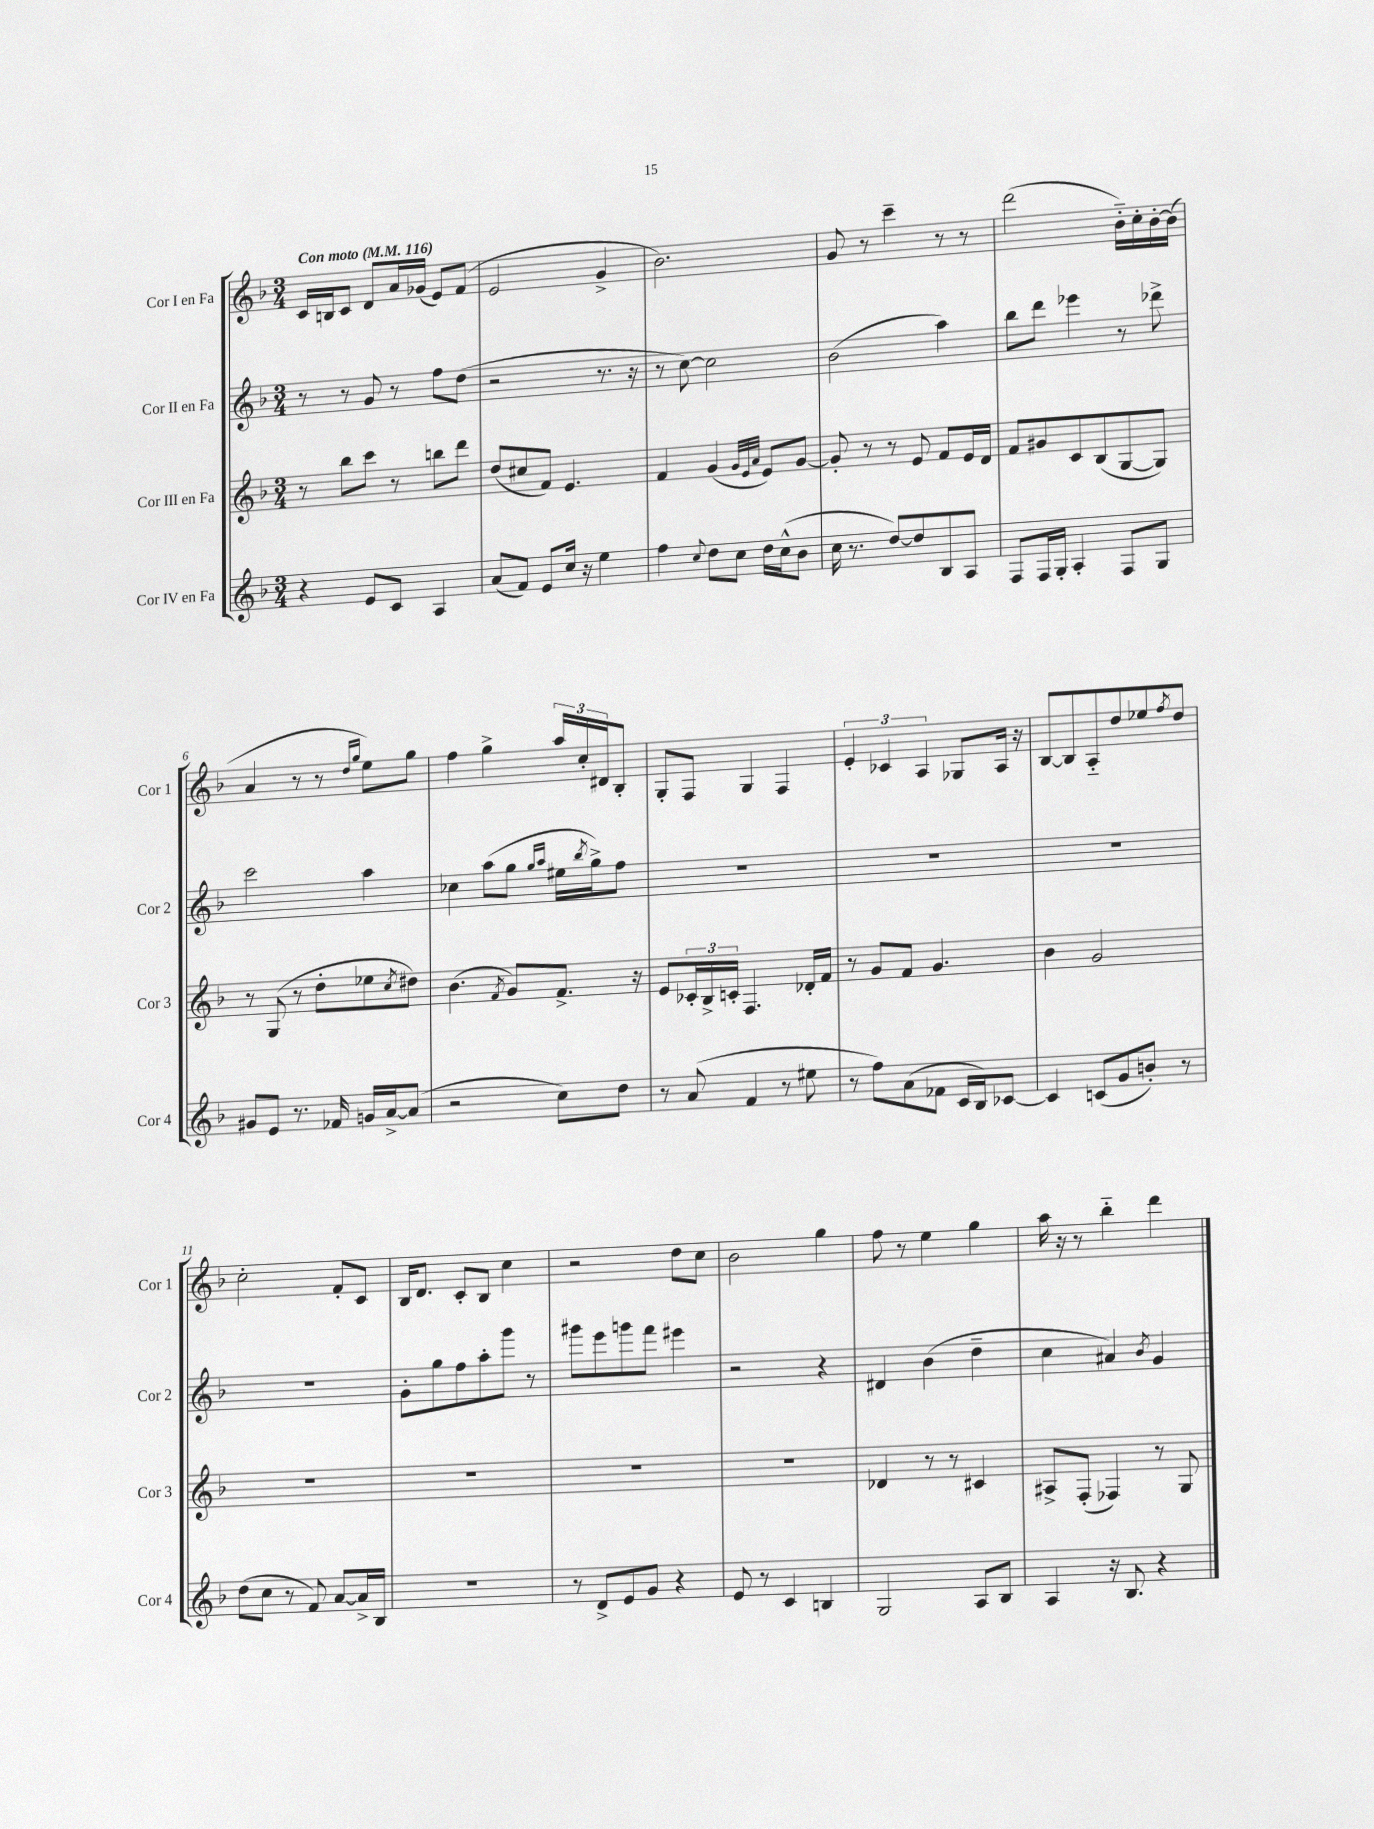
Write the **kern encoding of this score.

**kern	**kern	**kern	**kern
*part4	*part3	*part2	*part1
*staff4	*staff3	*staff2	*staff1
*I"Cor IV en Fa	*I"Cor III en Fa	*I"Cor II en Fa	*I"Cor I en Fa
*I'Cor 4	*I'Cor 3	*I'Cor 2	*I'Cor 1
*clefG2	*clefG2	*clefG2	*clefG2
*k[b-]	*k[b-]	*k[b-]	*k[b-]
*M3/4	*M3/4	*M3/4	*M3/4
*MM116	*MM116	*MM116	*MM116
=1	=1	=1	=1
!	!	!	!LO:TX:a:B:t=Con moto
4r	8r	8r	16c/LL
.	.	.	16Bn/J
.	8bb-\L	8r	8c/J
8e/L	8ccc\J	8g/	8d/L
8c/J	8r	8r	16a/L
.	.	.	(16g-X/JJ
4A/	8bbn\L	8ff\L	8e/L)
.	8ddd\J	(8dd\J	(8f/J
=2	=2	=2	=2
(8a/L	(8dd/L	2r	2e/
8f/J)	8cc#X/	.	.
8e/L	8f/J)	.	.
16cc/Jk	4.e/	.	.
16r	.	.	.
4ee\	.	8.r	4g^/
.	.	16r	.
=3	=3	=3	=3
4ff\	4f/	8r	2.b-\)
.	.	[8cc\)	.
8qqcc/	.	.	.
8dd\L	(4g/	2cc\]	.
8cc\J	.	.	.
.	32qqg/LLL	.	.
.	32qqe/	.	.
.	32qqa/JJJ	.	.
16dd\LL	8e/L)	.	.
(16cc^^\J	.	.	.
8b-\J	[8g/J	.	.
=4	=4	=4	=4
16cc\	8g'/]	(2b-\	8g/
8.r	.	.	.
.	8r	.	8r
[8dd/L)	8r	.	4ccc~\
8dd/]	8e/	.	.
8B-/	8f/L	4aa\)	8r
8A/J	16e/L	.	8r
.	16d/JJ	.	.
=5	=5	=5	=5
8F/L	8f/L	8bb-\L	(2ddd\
16F/L	8g#X/	8ddd\J	.
16G'/JJ	.	.	.
4A'/	8c/	4eee-X\	.
.	(8B-/	.	.
8F/L	[8G/	8r	16b-\LL)
.	.	.	16cc'\
8G/J	8G/J])	8ddd-X^\	[16b-'\
.	.	.	(16b-\JJ]
!!LO:LB:g=z
=6	=6	=6	=6
8g#X/L	8r	2ccc\	4a/
8e/J	(8G/	.	.
8.r	8r	.	8r
.	8dd'\L	.	8r
16f-X/	.	.	.
.	.	.	16qqdd/LL
.	.	.	16qqgg/JJ
16gn/LL	8ee-X\	4aa\	8ee\L)
[16a^/J	.	.	.
.	8qcc/	.	.
(8a/J]	8dd#X\J)	.	8gg\J
=7	=7	=7	=7
2r	(4.b-\	4cc-X\	4ff\
.	.	(8aa\L	4gg^\
.	8qf/	.	.
.	8g/L)	8gg\J	.
.	.	16qqgg/LL	.
.	.	16qqaa/JJ	.
8cc\L)	8.f^/J	16ee#X\LL	24aa/LL
.	.	.	24cc'/
.	.	8qbb-/	.
.	.	16gg^\J)	.
.	.	.	24d#X/J
8dd\J	.	8ff\J	8B-'/J
.	16r	.	.
=8	=8	=8	=8
8r	8e/L	2.r	8G'/L
(8a/	24c-X'/L	.	8F/J
.	24B-^/	.	.
.	24cn'/JJ	.	.
4f/	4.F/	.	4G/
8r	.	.	4F/
8ee#X\	16d-X'/LL	.	.
.	16f/JJ	.	.
=9	=9	=9	=9
8r	8r	2.r	6e'/
8ff\L)	8g/L	.	.
.	.	.	6c-X/
(8a\	8f/J	.	.
.	.	.	6A/
8f-X\J	4.g/	.	.
16c/LL	.	.	8G-X/L
16B-/J)	.	.	.
[8c-X/J	.	.	16A/Jk
.	.	.	16r
=10	=10	=10	=10
4c-/]	4b-\	2.r	[8B-/L
.	.	.	8B-/]
(8cn/L	2g/	.	8A/
8g/	.	.	8dd/
8bn'/J)	.	.	8ee-X/
.	.	.	8qff/
8r	.	.	8dd/J
!!LO:LB:g=z
=11	=11	=11	=11
(8dd\L	2.r	2.r	2cc'\
8cc\J	.	.	.
8r	.	.	.
8f/)	.	.	.
[8a/L	.	.	8f'/L
16a^/L]	.	.	8c/J
16B-/JJ	.	.	.
=12	=12	=12	=12
2.r	2.r	8g'\L	16B-/KL
.	.	.	8.d/J
.	.	8gg\	.
.	.	8ff\	8c'/L
.	.	8aa'\	8B-/J
.	.	8ggg\J	4cc\
.	.	8r	.
=13	=13	=13	=13
8r	2.r	8ggg#X\L	2r
8d^/L	.	8eee\	.
8e/	.	8gggn\	.
8g/J	.	8fff\J	.
4r	.	4eee#X\	8dd\L
.	.	.	8cc\J
=14	=14	=14	=14
8e/	2.r	2r	2b-\
8r	.	.	.
4c/	.	.	.
4Bn/	.	4r	4gg\
=15	=15	=15	=15
2G/	4d-X/	4d#X/	8ff\
.	.	.	8r
.	8r	(4b-\	4ee\
.	8r	.	.
8A/L	4c#X/	4dd~\	4gg\
8B-/J	.	.	.
=16	=16	=16	=16
4A/	8A#X^/L	4cc\	16aa\
.	.	.	16r
.	(8F'/J	.	8r
16r	4F-X/)	4a#X/)	4bb-\
8.B-/	.	.	.
.	.	8qb-/	.
4r	8r	4g/	4ddd\
.	8G/	.	.
==	==	==	==
*-	*-	*-	*-
